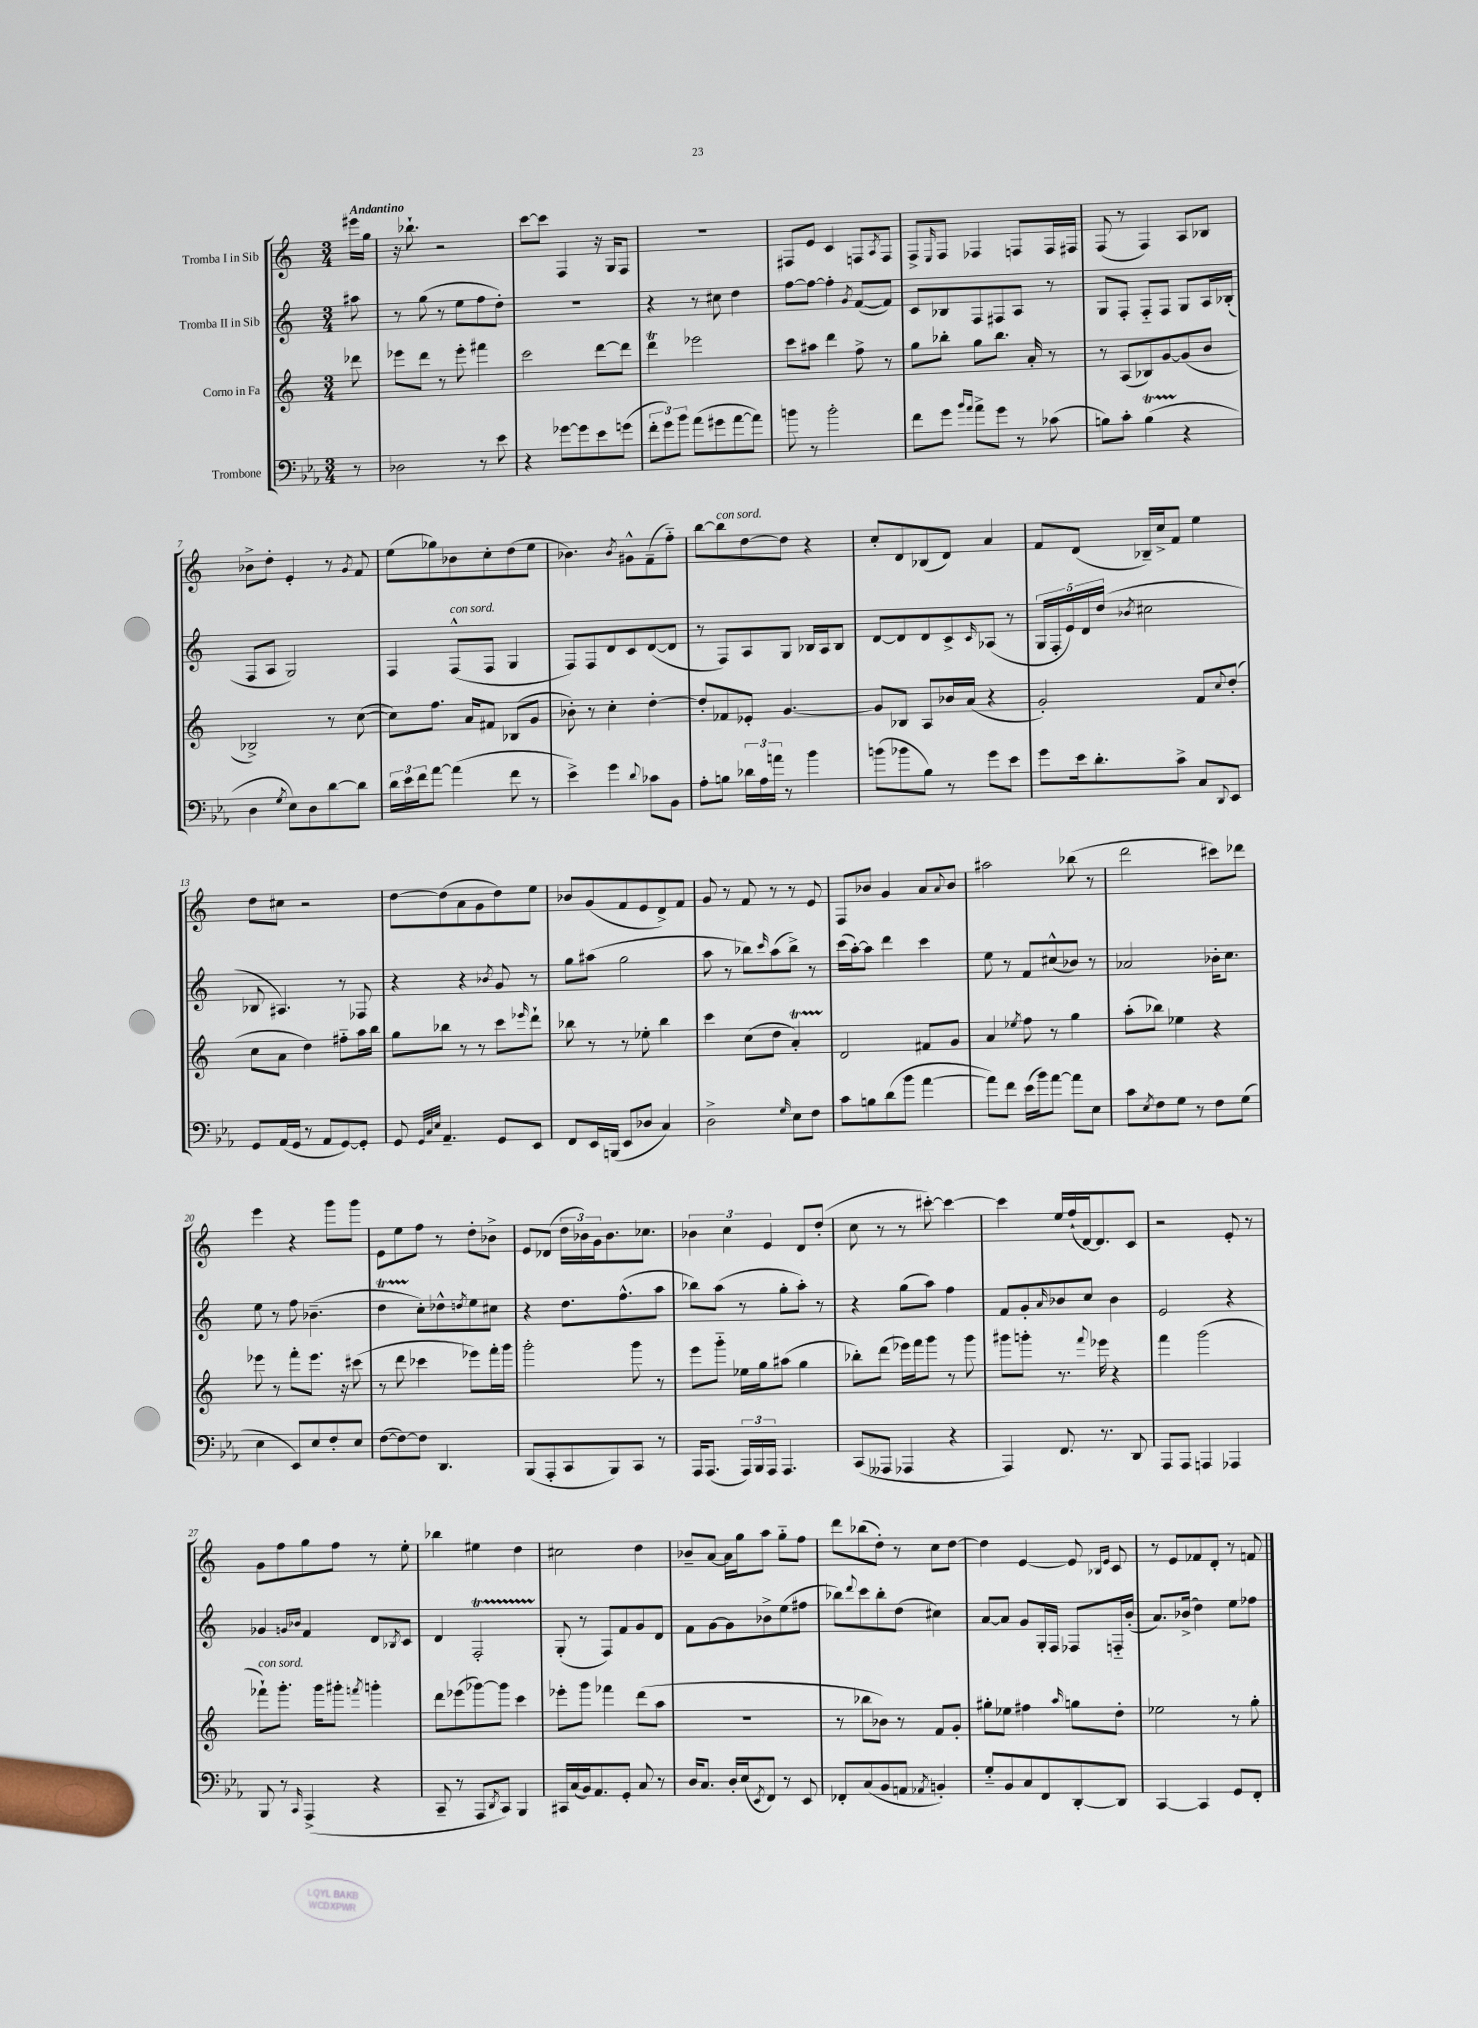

**kern	**kern	**kern	**kern
*part4	*part3	*part2	*part1
*staff4	*staff3	*staff2	*staff1
*I"Trombone	*I"Corno in Fa	*I"Tromba II in Sib	*I"Tromba I in Sib
*clefF4	*clefG2	*clefG2	*clefG2
*k[b-e-a-]	*k[]	*k[]	*k[]
*M3/4	*M3/4	*M3/4	*M3/4
=	=	=	=
!	!	!	!LO:TX:a:B:t=Andantino
8r	8ddd-X\	8aa#X\	16eee#X\LL
.	.	.	16gg\JJ
=1	=1	=1	=1
2D-X\	8eee-X\L	8r	16r
.	.	.	8.bb-X`\
.	8ddd\J	(8gg\	.
.	8r	8r	2r
.	8eee-'\	8ee\L	.
8r	4fff#X\	8ff\	.
8e-\	.	8dd'\J)	.
=2	=2	=2	=2
4r	2ccc\	2.r	[8ccc\L
.	.	.	8ccc\J]
[8g-X\L	.	.	4F/
8g-\]	.	.	.
8e-\	[8ddd\L	.	16r
.	.	.	16G/KL
(8gn\J	8ddd\J]	.	8F/J
=3	=3	=3	=3
12f'\L	4dddT\	4r	2.r
12g\)	.	.	.
12b-\J	.	.	.
(8a-\L	2eee-X\	8r	.
8g#X\	.	8cc#X\	.
[8a-\	.	4dd\	.
8a-\J])	.	.	.
=4	=4	=4	=4
8bn\	8ccc\L	[8ff\L	8F#X/L
8r	8aa#X\J	8ff\J_	8e/J
2b'\	4ddd\	4ff'\]	4c/
.	.	8qg/	.
.	8ff^\	([8f/L	8Fn/L
.	.	.	8qA/
.	8r	8f/J])	8F/J
=5	=5	=5	=5
8f\L	8gg\L	8c/L	8F^/L
.	.	.	16qqE/
8g\J	8bb-X'\J	8B-X/	8F/J
16qqb-/LL	.	.	.
16qqa-/JJ	.	.	.
8a-^\L	8gg\L	8F/	4F-X/
8g\J	8.bb-\J	8F#X/	.
8r	.	8A/J	8Fn/L
.	16a'/	.	.
(8c-X\	8r	8r	16F/L
.	.	.	16F#X/JJ
=6	=6	=6	=6
8Bn\L)	8r	8G/L	(8F/
8c'\J	(8A/L	8F'/J	8r
(4Bt\	8B-X/)	8F/L	4F/)
.	[8g/	8F/J	.
4r	(8g/]	8G/L	8A/L
.	8b/J	16A/L	8B-X/J
.	.	(16B-X'/JJ	.
!!LO:LB:g=z
=7	=7	=7	=7
4D\	2B-X^/)	8F/L	8b-X^\L
.	.	8A/J	8dd'\J
8qG/	.	.	.
8E-\L)	.	2G/)	4e'/
8D\	.	.	.
[8d\	8r	.	8r
.	.	.	8qg/
8d\J]	([8cc\	.	8f/
=8	=8	=8	=8
24d\LL	8cc\L])	4F/	(8ee\L
24e-\	.	.	.
24f\J	.	.	.
[8a-\J	8.ff\J	.	8gg-X\)
!	!	!LO:TX:a:i:t=con sord.	!
(4a-\]	.	(8F^^/L	8b-X\
.	16a/KL	.	.
.	8f#X/J	8F/J	8cc'\
8f\	(8B-X/L	4G/	(8dd\
8r	8g/J	.	8ee\J
=9	=9	=9	=9
4e-^\)	8b-X'\)	8F/L)	4.b-X\)
.	8r	8F/	.
4g\	4cc'\	8d/	.
.	.	.	8qb-/
.	.	8c/	8g#X^^\L
8qqd/	.	.	.
8c-X\L	[4dd'\	([8d/	(8f~\
8BB-\J	.	8d/J]	8ff\J)
=10	=10	=10	=10
8A-'\L	8dd'/L]	8r	[8bb\L
!	!	!	!LO:TX:a:i:t=con sord.
8Bn\J	8f-X/	8F/L)	8bb\]
24d-X\LL	8e-X'/J	8A/	[8dd\
24A-\	.	.	.
24an\JJ	.	.	.
8r	[4.g/	8G/J	8dd\J]
4b-\	.	16B-X/LL	4r
.	.	16A/J	.
.	.	8B-/J	.
=11	=11	=11	=11
(8bn\L	8g/L]	[8d/L	8cc'/L
8b-X\	8B-X/J	8d/]	8d/
8B-\J)	8A/L	8d/	(8B-X/
8r	16b-X/L	8c^/	8d/J)
.	(16a/JJ	.	.
.	.	16qqc/	.
8g\L	4r	(8A-X/J	4a/
8e-\J	.	8r	.
=12	=12	=12	=12
8g\L	2g'/)	20G/LL	8f/L
.	.	20F'/	.
.	.	20e/)	.
16e-\k	.	.	(8d/J
.	.	20d/	.
8.d'\	.	.	.
.	.	(20dd/JJ	.
.	.	8qb-X/	.
.	.	2cc#X\	16B-X~/LL)
.	.	.	16cc^/J
8c^\J	.	.	8f/J
8C/L	8f/L	.	4ee\
8qqDD/	8qqcc/	.	.
8EE-/J	(8dd'/J	.	.
!!LO:LB:g=z
=13	=13	=13	=13
8GG/L	8cc\L	8B-X/	8dd\L
(16AA-/L	8a\J	4.A#X/)	8cc#X\J
16GG/JJ	.	.	.
8r	4dd\)	.	2r
8AA-/L	.	.	.
[8GG/)	8ff#X\L	8r	.
8GG'/J]	16aa\L	8F-X/	.
.	16bb\JJ	.	.
=14	=14	=14	=14
8GG/	8gg\L	4r	[8dd\L
32qqGG/LLL	.	.	.
32qqC/	.	.	.
32qqE-/JJJ	.	.	.
4.AA-~/	8bb-X\J	.	(8dd\]
.	8r	4r	8a\
.	8r	.	8g\
.	.	8qb-X/	.
8GG/L	8ccc\L	8g/	8dd\)
.	16qqeee-X/	.	.
8EE-/J	8ddd`\J	8r	8ee\J
=15	=15	=15	=15
8FF/L	8bb-X\	8gg\L	8b-X/L
16EE-/L	8r	(8aa#X\J	(8g/
(16BBBn/JJ	.	.	.
8EE-/L	8r	2gg\	8f/
8D-X/J	8ee-X'\	.	8e/
4C/)	4bb-\	.	8d^/)
.	.	.	8f/J
=16	=16	=16	=16
2D^\	4ccc\	8aa\	8g/
.	.	8r	8r
.	(8cc\L	8bb-X\L)	8f/
.	.	16qqccc/	.
.	8dd\J	(8aa\	8r
16qqG/	.	.	.
8E-\L	4aT'/)	8bb-^\J)	8r
8F\J	.	8r	8e/
=17	=17	=17	=17
8c\L	2d/	(16ccc\LL	8F/L
.	.	[16aa'\J)	.
8Bn\	.	8aa\J]	8b-X/J
(8d\	.	4ddd\	4g/
8b-\J	.	.	.
[4a-\	8f#X/L	4ccc\	8a/L
.	.	.	8qqa/
.	8g/J	.	8b-/J
=18	=18	=18	=18
8a-\L])	4a/	8ee\	2aa#X\
8f\J	.	8r	.
.	8qee-X/	.	.
(16e-\LL	8ff\	8f/L	.
16b-\J)	.	.	.
[8a-\J	8r	(8cc#X^^/	.
8a-\L]	4gg\	8b-X/J)	(8bb-X\
8E-\J	.	8r	8r
=19	=19	=19	=19
8c\L	(8aa'\L	2a-X/	2ddd\
8qE-/	.	.	.
8F\	8bb-X\J)	.	.
8G\J	4ee-X\	.	.
8r	.	.	.
8F\L	4r	16b-X'\KL	8ccc#X\L)
.	.	8.cc\J	.
(8G\J	.	.	8ddd-X\J
!!LO:LB:g=z
=20	=20	=20	=20
4E-\	8eee-X\	8ee\	4eee\
.	8r	8r	.
8EE-/L)	8fff'\L	8ff\	4r
8E-/	8.eee-\J	(4.b-X~\	.
8F'/	.	.	8ggg\L
.	16r	.	.
8E-/J	(8ccc#X\	.	8ggg\J
=21	=21	=21	=21
([8F\L	8r	4ddT\	8e\L
8F\_)	8ddd\	.	8ee\
8F\J]	4ccc-X\	8cc'\L)	8ff\J
4.DD/	.	8dd-X^^\	8r
.	.	8qddn/	.
.	8eee-X\L)	8ee\	8dd'\L
.	16fff'\L	8cc#X\J	8b-X^\J
.	16ggg\JJ	.	.
=22	=22	=22	=22
(8BBB-/L	2ggg'\	4r	8e/L
8AAA-'/	.	.	(8d-X/J
8CC/	.	8.dd\L	24dd\LL
.	.	.	24b-X\)
.	.	.	24g\J
8BBB-/)	.	.	8.b-\
.	.	(8.ff^^\	.
8CC/J	8ggg\	.	.
.	.	.	8.cc-X\J
8r	8r	8aa\J	.
=23	=23	=23	=23
16AAA-/KL	8eee\L	8bb-X\L)	6b-X\
(8.AAA-/J	.	.	.
.	8ggg\J	(8aa\J	.
.	.	.	6cc\
24AAA-/LL)	16ee-X\LL	8r	.
24BBB-/	.	.	.
.	16gg\J	.	.
24AAA-/JJ	.	.	6e/
4.AAA-/	(8aa#X\J	8gg'\L	.
.	4gg\	8aa'\J)	8d/L
.	.	8r	(8dd'/J
=24	=24	=24	=24
(8CC/L	8bb-X'\L)	4r	8cc\
8AAA--X/J	(8ddd\J	.	8r
4AAA-X/	16eee-X\LL)	(8gg\L	8r
.	16fff\J	.	.
.	8ggg\J	8aa\J)	[8ccc#X'\)
4r	8r	4ff\	4ccc#\_
.	8ggg\	.	.
=25	=25	=25	=25
4AAA-/)	8ggg#X\L	8f/L	4ccc#\]
.	8gggn'\J	8g'/	.
.	.	16qqa/	.
8.FF/	8.r	8b-X/	16ee/LL
.	.	.	(16ff`/
.	.	8cc/J	[16d/J)
.	8qqfff/	.	.
8.r	16eee-X\	.	8.d/]
.	4r	4b-\	.
8DD/	.	.	8c/J
=26	=26	=26	=26
8AAA-/L	4fff\	2e/	2r
8AAA-/J	.	.	.
4AAAn/	(2ggg\	.	.
4AAA-X/	.	4r	8e'/
.	.	.	8r
!!LO:LB:g=z
=27	=27	=27	=27
!	!LO:TX:a:i:t=con sord.	!	!
8BBB-/	8fff-X`\L)	4g-X/	8g\L
8r	8.ggg'\J	.	8ff\
.	.	16qqgn/LL	.
16qqCC/	.	16qqb-X/JJ	.
(4AAA-^/	.	4f/	8gg\
.	16ggg\KL	.	.
.	8ggg#X'\J	.	8ff\J
.	8qfffn/	.	.
4r	4gggn'\	8d/L	8r
.	.	8qB-X/	.
.	.	8c/J	8ee'\
=28	=28	=28	=28
8CC~/	8ddd\L	4d/	4bb-X\
8r	(8eee-X\	.	.
8AAA-/L	[8ggg-X\)	2FT'/	4ee#X\
8qDD/	.	.	.
8CC/J)	8ggg-\J]	.	.
4BBB-/	4ccc\	.	4dd\
=29	=29	=29	=29
16CC#X/LL	8eee-X'\L	(8G'/	2cc#X\
(16C/	.	.	.
16BB-/J)	8ggg\J	8r	.
8.AA-/	.	.	.
.	4fff-X\	8F/L)	.
8GG'/J	.	8f/	.
8C/	(8ddd\L	8g/	4dd\
8r	8aa\J	8d/J	.
=30	=30	=30	=30
16D/KL	2.r	8f\L	8b-X~/L
8.C/J	.	.	.
.	.	[8g\	[8a/J
16D'/LL	.	8g\]	16a\LL]
(16E-/J	.	.	16gg\J
8qEE-/	.	.	.
8FF/J)	.	8b-X^\	8aa\J
8r	.	(8ee\	8gg\L
8EE-/	.	8ff#X\J	8ff\J
=31	=31	=31	=31
8FF-X'/L	8r	8bb-X\L)	8ddd\L
.	.	8qqddd/	.
(8C/	8bb-X\L	8ccc\	(8bb-X\
8BB-/	8b-X\J)	8bb-'\	8dd'\J)
8AAn/J	8r	(8dd\J	8r
8qAA-X/	.	.	.
4BBn'/)	8f/L	4cc#X\)	8cc\L
.	8g'/J	.	[8dd\J
=32	=32	=32	=32
8G/L	8gg#X'\L	[8a/L	4dd\]
8BB-/	8ee-X\J	8a/J]	.
8C/	4ff#X\	8g/L	[4e/
8FF/	.	16G'/L	.
.	.	16F/JJ	.
.	16qqaa/	.	.
[8DD'/	8ggn\L	8F-X/L	8e/]
.	.	.	16qqB-X/LL
.	.	.	16qqe/JJ
8DD/J]	8dd'\J	16Fn/L	8c/
.	.	(16b'/JJ	.
=33	=33	=33	=33
[4CC/	2ee-X\	8.a/L)	8r
.	.	.	8e/L
.	.	(16b-X^/Jk	.
4CC/]	.	4dd\)	8f-X/
.	.	.	8d'/J
8GG/L	8r	8ee\L	8r
8FF'/J	8gg'\	8ff-X\J	8fn/
==	==	==	==
*-	*-	*-	*-
